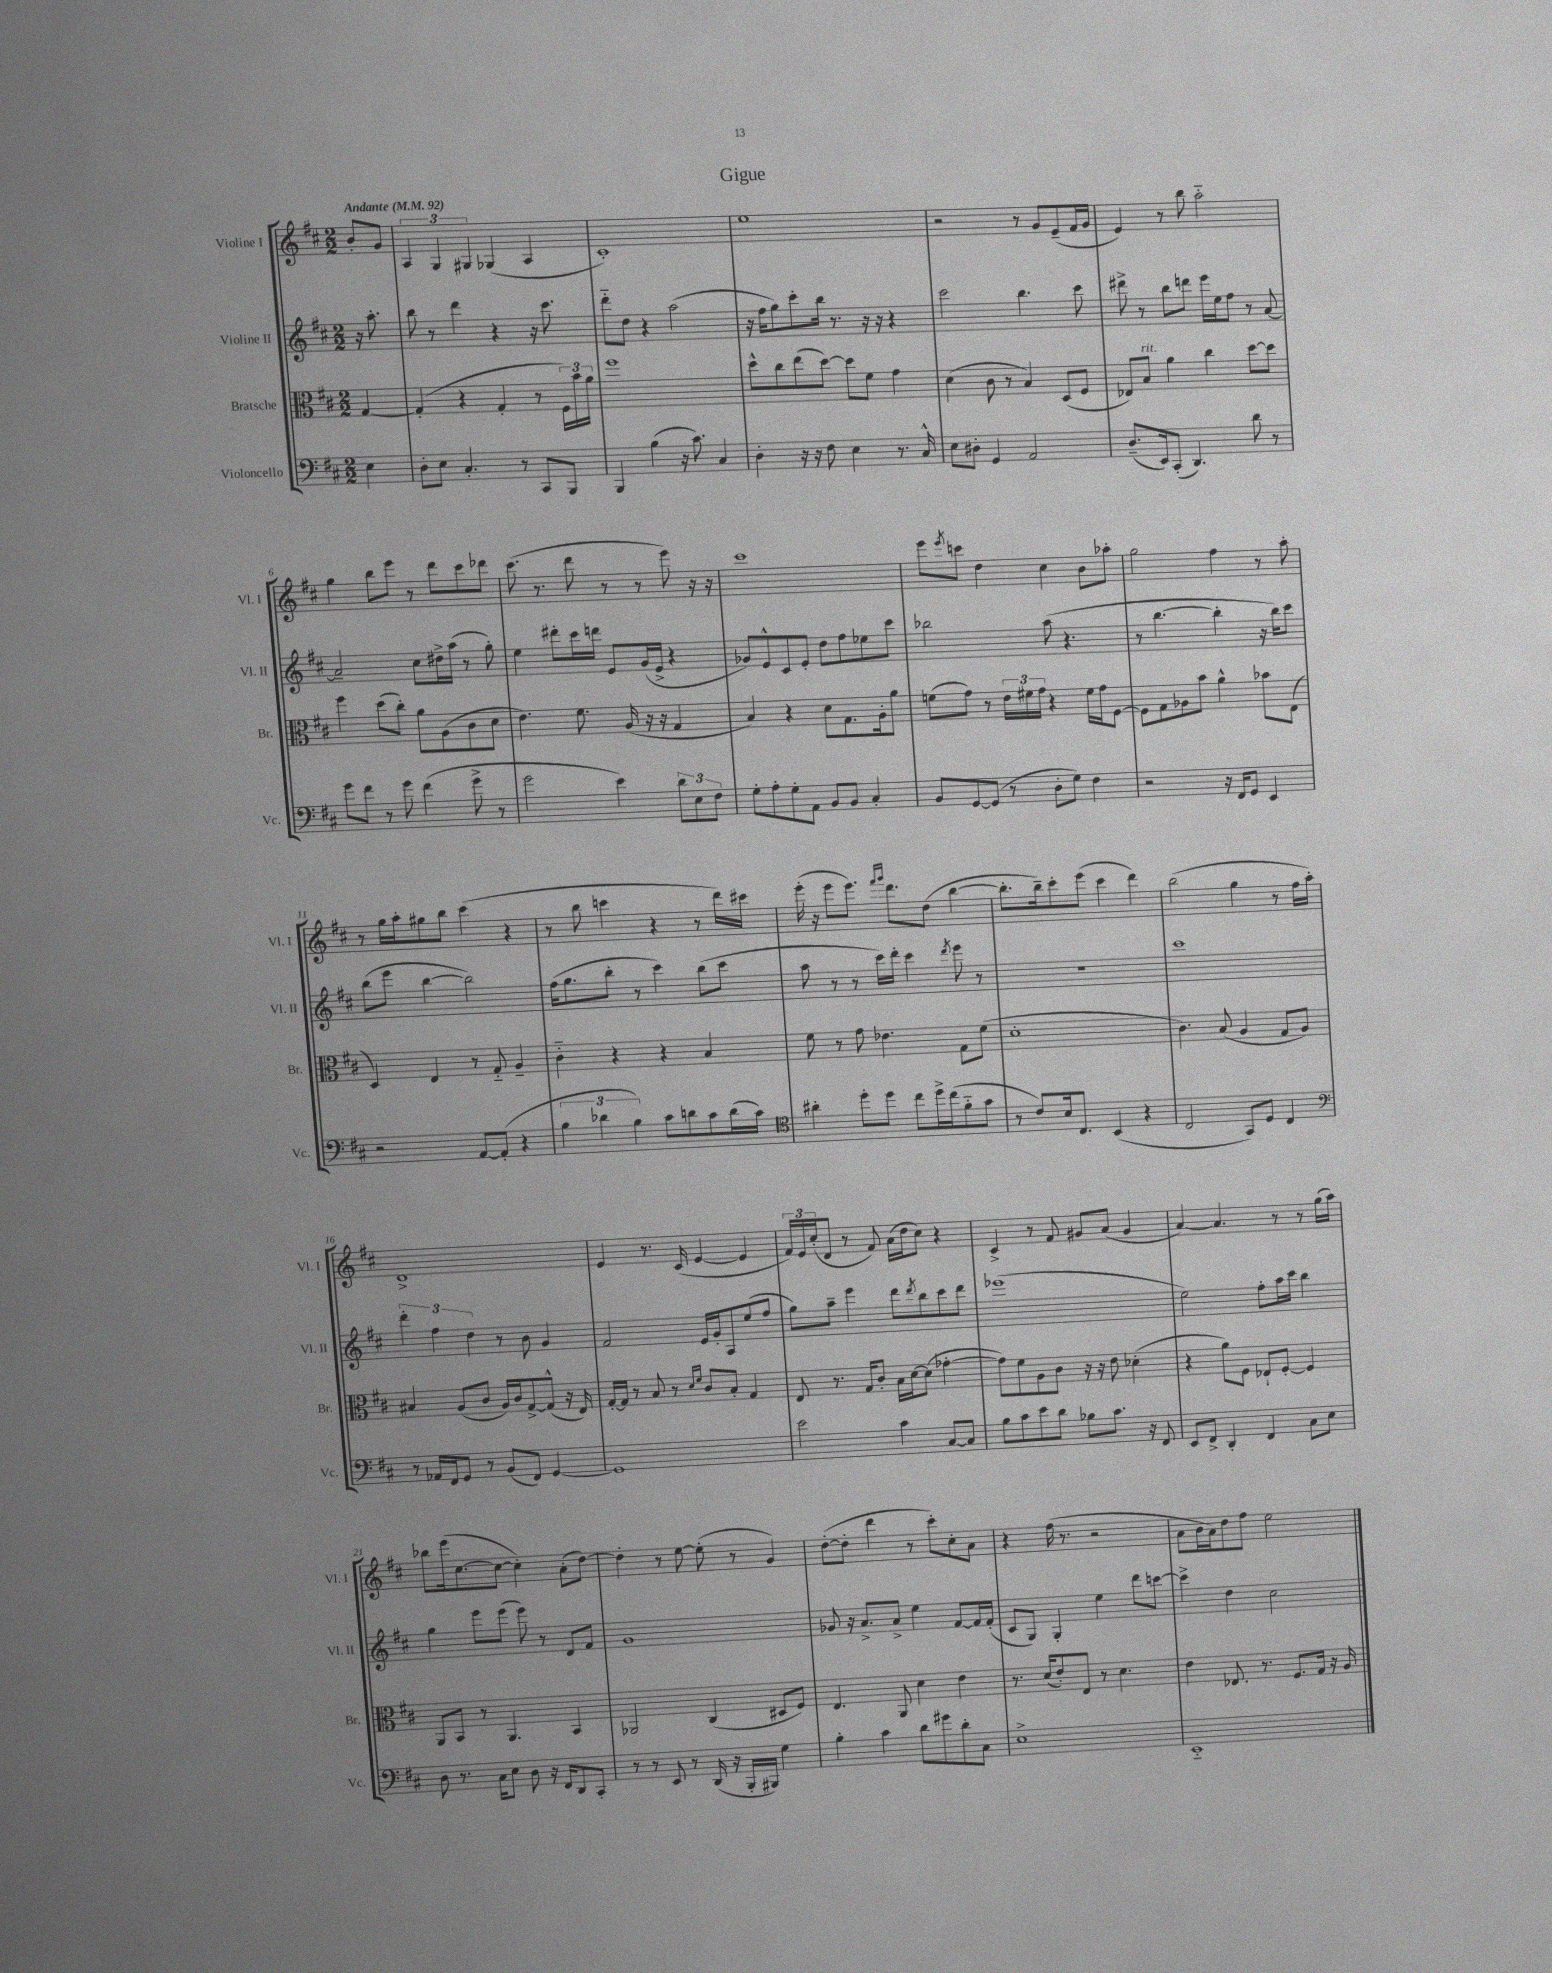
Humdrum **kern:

**kern	**kern	**kern	**kern
*staff4	*staff3	*staff2	*staff1
*clefF4	*clefC3	*clefG2	*clefG2
*k[f#c#]	*k[f#c#]	*k[f#c#]	*k[f#c#]
*M2/2	*M2/2	*M2/2	*M2/2
*MM92	*MM92	*MM92	*MM92
4E	[4G	16r	8b'
.	.	8.aa'	.
.	.	.	8g
=	=	=	=
8D'	(4G']	8bb	6A
8E	.	8r	.
.	.	.	6G
4.C#'	4r	4ddd	.
.	.	.	6G#
.	4G'	4r	(4G-
8r	.	.	.
8CC#	8r	16r	4A
.	.	8.ccc#	.
8BBB	24F#)	.	.
.	24b	.	.
.	24a	.	.
=	=	=	=
4BBB	1ff#	8ddd'~	1c#')
.	.	8dd	.
(4B	.	4r	.
16r	.	(2aa	.
8.c#)	.	.	.
4C#	.	.	.
=	=	=	=
4D'	8dd^^	16r	1ee
.	.	16ff#	.
.	8cc#	8gg)	.
16r	(8ee	8ccc#'	.
16r	.	.	.
8F#	[8dd)	16bb	.
.	.	8.r	.
4E	8dd]	.	.
.	8f#	16r	.
.	.	16r	.
8.r	4g	4r	.
16C#^^	.	.	.
=	=	=	=
8E	(4d	2ccc#	2r
8D#'	.	.	.
4GG	8c#	.	.
.	8r	.	.
2AA	4B)	4.bb	8r
.	.	.	8g
.	(8D	.	(8e~
.	8F#	8ccc#	16f#
.	.	.	16g
=	=	=	=
(8.D~	8E-)	8ddd#^	4e)
.	8B	8r	.
16EE)	.	.	.
(8CC#'	4a	8bb	8r
4.DD)	.	8ddd	8bb
.	4cc#	16eee	2aa'~
.	.	16ee	.
.	.	8ff#	.
8d	[8dd	8r	.
8r	8dd]	[8a	.
=	=	=	=
8g	4ff#	2a~]	4gg
8f#	.	.	.
8r	(8dd	.	8bb
8g	8cc#')	.	8eee
(4f#	8a	8cc#	8r
.	(8A	16dd#^	8ddd
.	.	(16aa	.
8g^	8c#	8r	8ccc#
8r	8d	8gg')	8ddd-
=	=	=	=
2g	4.e)	4ee	(8.ccc#
.	.	.	8.r
.	.	8ddd#'	.
.	8.f#	16ccc#	8ddd
.	.	16ddd	.
4e)	.	8e	8r
.	(16A	.	.
.	16r	(16g	8r
.	16r	16e^	.
12d	4G	4r	8eee)
12E	.	.	.
.	.	.	16r
12F#	.	.	.
.	.	.	16r
=	=	=	=
8G'	4B)	8g-)	1ccc#
8A'	.	8e^^	.
8G'	4r	8c#	.
8AA	.	8e'	.
8BB	8d	8dd	.
8BB	8.G	8ff#	.
4C#'	.	8ee-	.
.	16A'	.	.
.	8a	8ccc#	.
=	=	=	=
8BB	(8f	2bb-	8eee
.	.	.	8qeee
[8GG	8g)	.	8ccc
(8GG]	8r	.	4dd
8r	24e	.	.
.	24f#	.	.
.	24g	.	.
8D'	4r	(8aa	4cc#
8G)	.	4.r	.
4F#	16f#	.	8b
.	16g	.	.
.	[8F#	.	8aa-'
=	=	=	=
2r	8F#]	8r	2gg
.	8G	[4.bb	.
.	8A-	.	.
.	8b	.	.
16r	4a^^	4bb']	4ff#
16FF#	.	.	.
8GG	.	.	.
4EE	8b-	16r	8r
.	.	16bb)	.
.	(8E	8ccc#	8aa'
=	=	=	=
2r	4D)	(8bb	8r
.	.	8eee	16gg
.	.	.	16aa'
.	4E	[4bb	8gg#
.	.	.	8bb
[8AA	8r	2bb])	(4ccc#
(8AA']	8G'~	.	.
4r	4A~	.	4r
=	=	=	=
6B	4c#'~	(16ff#	8r
.	.	8.gg	.
.	.	.	8bb
6d-	.	.	.
.	4r	8bb'	4ccc
6B)	.	.	.
.	.	8r	.
8c#	4r	4ccc#)	4r
8d	.	.	.
8c#	4B	(8bb	8r
(16d	.	8ccc#	16ddd)
16c#)	.	.	16ccc#
=	=	=	=
*clefC4	*	*	*
4a#'	8f#	8aa	(16eee'
.	.	.	16r
.	8r	8r	8eee
8dd'	8g	8r	8.eee)
8dd	4.e-	16ccc#)	.
.	.	.	16qqfff#
.	.	.	16qqggg
.	.	16ddd'	8.ddd
8cc#	.	4ccc#	.
16dd^	.	.	(8dd
(16cc#	.	.	.
.	.	8qddd	.
8f#'~	8G	8eee	[4bb
8g	(8f#	8r	.
=	=	=	=
8r	1d'	1r	8.bb']
8c#)	.	.	.
.	.	.	16bb~)
16B	.	.	8ccc#'
8.C#	.	.	.
.	.	.	(8eee
(4BB	.	.	4ccc#
4r	.	.	4ddd)
=	=	=	=
2C#	4.c#)	1ccc#	(2bb
.	(8B	.	.
8GG)	4A	.	4gg
8D	.	.	.
4C#	8G	.	8r
.	8A)	.	16ff#
.	.	.	16aa')
=	=	=	=
*clefF4	*	*	*
8r	4B#	6ddd'	1d^
16AA-	.	.	.
.	.	6ff#	.
16FF#	.	.	.
8GG	(8A	.	.
.	.	6dd	.
8r	8c#	.	.
(8BB	16A)	8r	.
.	16c#	.	.
8FF#)	[8G^	8b	.
[4GG	(8G^^]	4g	.
.	16r	.	.
.	16E)	.	.
=	=	=	=
1GG]	[16G'	2f#	4e
.	16G]	.	.
.	8r	.	.
.	8B	.	8.r
.	8r	.	.
.	.	.	(16c#
.	16qqd	.	.
.	16qqf#	.	.
.	8c#	16e	[4e
.	.	16g'	.
.	8B'	8A	.
.	4G	(8ee	4e]
.	.	8ff#	.
=	=	=	=
2e	8E	8gg)	24f#)
.	.	.	24e
.	.	.	(24cc#'
.	8.r	8aa~	8d
.	.	4eee	8r
.	16G	.	.
.	8c#'	.	8f#)
4c#	16B	8ddd	(16a
.	[16d	.	16dd
.	.	8qddd	.
.	(8d]	8bb	8cc#)
[8C#	[4g-'	8ccc#	4r
8C#]	.	8ddd	.
=	=	=	=
8B	8g-])	(1eee-	4c#^
8c#	8f#	.	.
8e	8A	.	8r
8d	8c#	.	8f#
8B-	16r	.	8g#
.	16r	.	.
8.c#	8e	.	(8a
.	(4d-'	.	4g#
16r	.	.	.
8FF#	.	.	.
=	=	=	=
8EE	4r	2ee)	[4a)
8FF#^	.	.	.
4DD'	8a)	.	4.a]
.	8F#	.	.
4FF#	8E-`	8ff#'	.
.	[8F#'	16aa	8r
.	.	16ccc#	.
8C#	4F#]	4bb	8r
8E	.	.	(16gg
.	.	.	16aa)
=	=	=	=
8D	8AA	4gg	8bb-
8.r	8BB	.	(16eee
.	.	.	[8.cc#
.	8r	8eee	.
16C#	.	.	.
8E	4.AA	(8eee	8cc#_
8D	.	8eee)	4cc#'])
16r	.	8r	.
16FF#	.	.	.
8DD	4BB	8d	(8a'
8CC#'	.	8f#	[8dd)
=	=	=	=
8r	2AA-	1g	4dd']
8r	.	.	.
8EE	.	.	8r
8r	.	.	[8ee
(16DD	(4C#	.	(8ee']
16r	.	.	.
16BBB'	.	.	8r
16BBB#)	.	.	.
4G	8D#	.	4g)
.	8F#)	.	.
=	=	=	=
4B'	4.E	8g-	([8dd'
.	.	16r	8dd']
.	.	8.a^	.
4c#	.	.	4ddd
.	8AA	8a^	.
8d	4d	4ee	8r
8g#	.	.	8ccc#')
8d'	4e	[8f#	8cc#'
8C#	.	16f#]	8a
.	.	(16f#'	.
=	=	=	=
1E^	8.r	8c#	4r
.	.	8G)	.
.	(16d	.	.
.	8e')	4G'	(16ff#
.	.	.	8.r
.	8E	.	.
.	8r	4ee	2r
.	4.d	.	.
.	.	8ddd	.
.	.	[8ccc	.
=	=	=	=
1EE'~	4e	4ccc^]	8a
.	.	.	16b
.	.	.	16a)
.	8.E-	4dd	8dd
.	.	.	8ff#
.	8.r	.	.
.	.	2cc#	2ee
.	8.F#	.	.
.	16G	.	.
.	16r	.	.
.	16A	.	.
==	==	==	==
*-	*-	*-	*-
